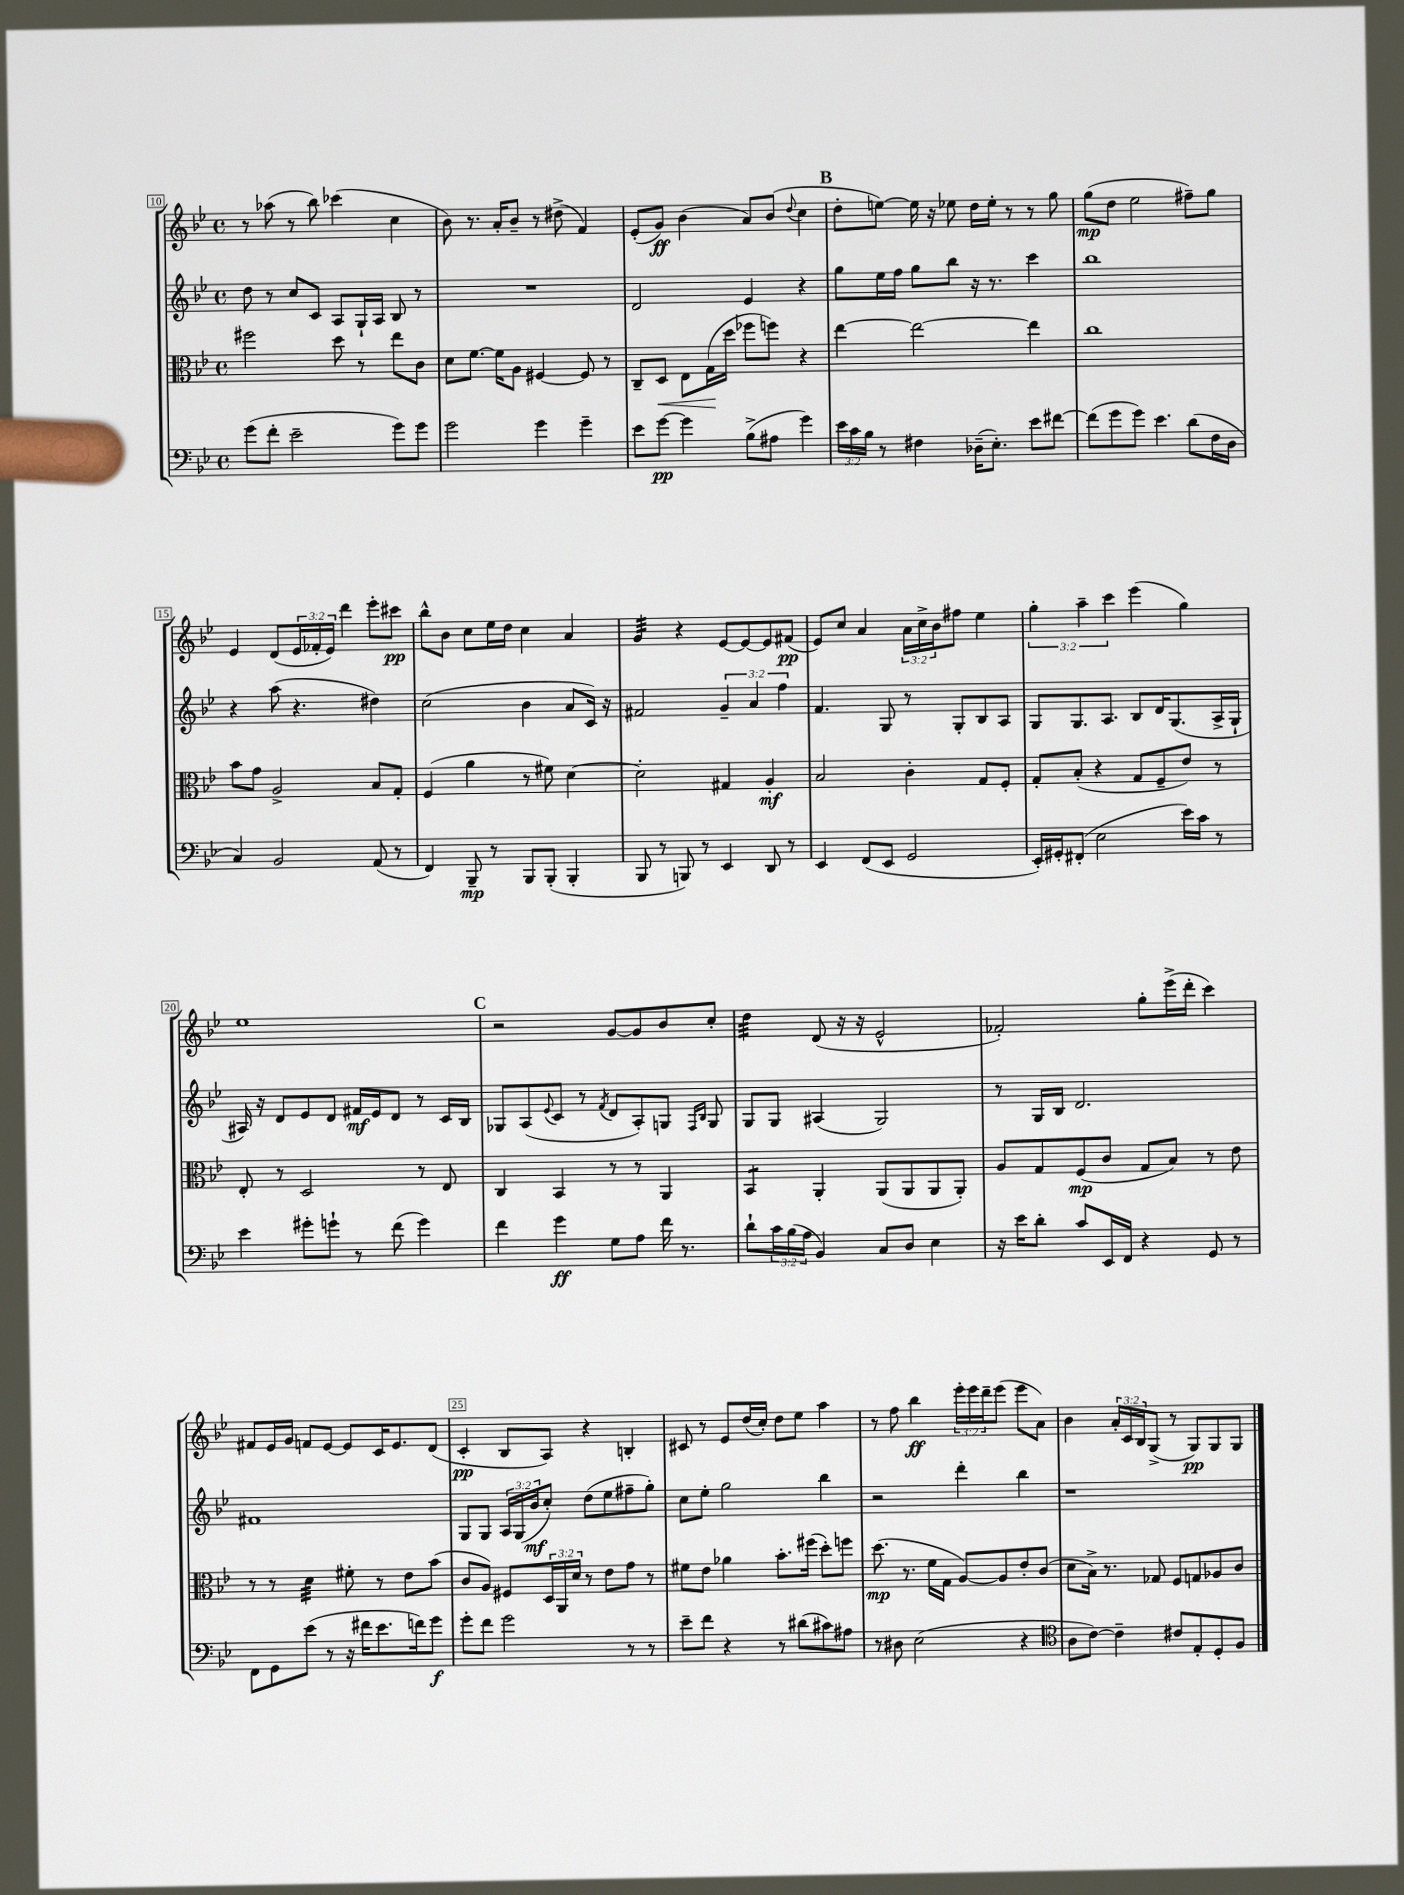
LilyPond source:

<<
\new StaffGroup <<
\new Staff = "s0" {
    \clef treble \key bes \major \defaultTimeSignature \time 4/4 \override Staff.TupletNumber.text = #tuplet-number::calc-fraction-text
    r8 aes''8( r8 bes''8) ces'''4( c''4 |
    bes'8) r8. a'16-. bes'8-- r8 dis''8->( f'4) |
    ees'8-.( g'8\ff) bes'4( a'8) bes'8( \appoggiatura { d''8 } c''4 |
    \mark \markup { \bold "B" } d''8-. e''8~) e''16 r16 ees''8 d''16 ees''16-. r8 r8 g''8 |
    g''8\mp( d''8 ees''2 fis''8--) g''8 |
    ees'4 d'8( \tuplet 3/2 { ees'16 fes'16-. ees'16) } d'''4 ees'''8-. cis'''8\pp |
    bes''8-^ bes'8 c''8 ees''16 d''16 c''4 a'4 |
    g'4:32 r4 ees'8~ ees'8~ ees'8 fis'8\pp( |
    ees'8) c''8 a'4 \tuplet 3/2 { a'16 c''16-> bes'16 } fis''8 ees''4 |
    \tuplet 3/2 { g''4-. a''4-- c'''4 } ees'''4( g''4) |
    ees''1 |
    \mark \markup { \bold "C" } r2 g'8~ g'8 bes'8 c''8-. |
    d''4:32 d'8( r16 r16 ees'2-^ |
    fes'2-.) g''8-. ees'''16->( d'''16-. c'''4) |
    fis'8 ees'16 g'16 f'8 ees'8~ ees'8 c'16 ees'8. d'8( |
    c'4-.\pp bes8 a8) r4 b4-. |
    cis'8 r8 ees'8 d''16( c''16-.) d''8 ees''8 a''4 |
    r8 f''8 bes''4\ff \tuplet 3/2 { ees'''16-. ees'''16 d'''16-- } ees'''8( ees'''8 a'8) |
    bes'4 \tuplet 3/2 { a'16-. c'16 bes16 } g8->( r8 g8\pp) g8 g8 \bar "|." |
}
\new Staff = "s1" {
    \clef treble \key bes \major \defaultTimeSignature \time 4/4 \override Staff.TupletNumber.text = #tuplet-number::calc-fraction-text
    d''8 r8 c''8 c'8 a8 g16-! a16 bes8 r8 |
    R1 |
    d'2 ees'4 r4 |
    \mark \markup { \bold "B" } g''8 ees''16 f''16 g''8 bes''8 r16 r8. c'''4 |
    bes''1 |
    r4 a''8( r4. dis''4) |
    c''2( bes'4 a'8 c'16) r16 |
    fis'2 \tuplet 3/2 { g'4-- a'4 f''4 } |
    f'4. g8 r8 g8-. bes8 a8 |
    g8 g8. a8. bes8 d'16 g8.( a16-> g16-! |
    ais16) r16 d'8 ees'8 d'8 fis'16\mf ees'16 d'8 r8 c'16 bes16 |
    \mark \markup { \bold "C" } ges8 a8( \appoggiatura { ees'8 } c'8 r8 \acciaccatura { f'8 } d'8 a8-.) g8 \grace { f16 bes16 } g8 |
    g8 g8 ais4( g2) |
    r8 g16 bes16 d'2. |
    fis'1 |
    g8 g8 \tuplet 3/2 { a16 g16( bes'16\mf } c''8-.) d''8( ees''8 fis''8-- g''8-.) |
    c''8 ees''8-. g''2 bes''4 |
    r2 d'''4-. bes''4 |
    r1 \bar "|." |
}
\new Staff = "s2" {
    \clef alto \key bes \major \defaultTimeSignature \time 4/4 \override Staff.TupletNumber.text = #tuplet-number::calc-fraction-text
    fis''2 d''8 r8 ees''8 c'8 |
    d'8 f'8.~ f'16 a8 fis4~ fis8 r8 |
    c8-- d8\< ees8 g16\!( d''16 fes''8 f''8) r4 |
    \mark \markup { \bold "B" } ees''4~ ees''2~ ees''4 |
    c''1 |
    bes'8 g'8 a2-> bes8 g8-. |
    f4( a'4 r8 fis'8) d'4~ |
    d'2-. gis4 a4-.\mf |
    bes2 c'4-. g8 f8-. |
    g8-. bes8-.( r4 g8 f8-- ees'8) r8 |
    ees8-. r8 d2 r8 ees8 |
    \mark \markup { \bold "C" } c4 bes,4 r8 r8 a,4 |
    bes,4:8 a,4-. a,8( a,8 a,8 a,8-.) |
    a8 g8 f8\mp( c'8 g8 bes8) r8 ees'8 |
    r8 r8 d'4:32 fis'8-. r8 ees'8 bes'8( |
    c'8 a8) fis8 \tuplet 3/2 { d16 a,16 d'16 } r8 ees'8 g'8 r8 |
    fis'8 ees'8 aes'4 bes'8.-. fis''16( d''8-.) f''8 |
    d''8.\mp( r8. f'16 g16 a8~) a8 ees'8-. c'8( |
    d'8 bes16->) r8. ges8 f8 g8 aes8 c'8 \bar "|." |
}
\new Staff = "s3" {
    \clef bass \key bes \major \defaultTimeSignature \time 4/4 \override Staff.TupletNumber.text = #tuplet-number::calc-fraction-text
    g'8( f'8-. ees'2-- g'8) g'8 |
    g'2 g'4 g'4-- |
    ees'8 g'8~\pp g'4 bes8->( ais8 g'4) |
    \mark \markup { \bold "B" } \tuplet 3/2 { ees'16 c'16 bes16 } r8 fis4 des16--( ees8.-.) ees'8 fis'8~ |
    fis'8( g'8 g'8) ees'4. d'8( f16 d16 |
    c4) bes,2 a,8( r8 |
    f,4) bes,,8--\mp r8 bes,,8 bes,,8-.( bes,,4-. |
    bes,,8 r8 b,,8) r8 ees,4 d,8 r8 |
    ees,4 f,8( ees,8 g,2 |
    ees,16-.) gis,16-. fis,8-.( ees2 ees'16) c'16 r8 |
    ees'4 gis'8-. g'8-! r8 f'8( g'4) |
    \mark \markup { \bold "C" } f'4 g'4\ff g8 a8 f'16 r8. |
    d'8-! \tuplet 3/2 { c'16 bes16( a16 } bes,4) c8 d8 ees4 |
    r16 ees'16 d'8-. c'8 ees,16 f,16 r4 g,8 r8 |
    f,8 g,8 ees'8( r8 r16 fis'16 ees'8. f'16) g'8\f |
    g'8-. f'8 g'2 r8 r8 |
    ees'8-- f'8 r4 r8 dis'8( cis'8) ais8 |
    r8 dis8 ees2( r4 |
    \clef tenor a8 c'8~) c'4-- cis'8 ees8-. d8-. f8 \bar "|." |
}
>>
>>
\layout { \context { \Score currentBarNumber = #10 \override BarNumber.break-visibility = ##(#f #t #t) barNumberVisibility = #(every-nth-bar-number-visible 5) \override BarNumber.stencil = #(make-stencil-boxer 0.1 0.3 ly:text-interface::print) } }
